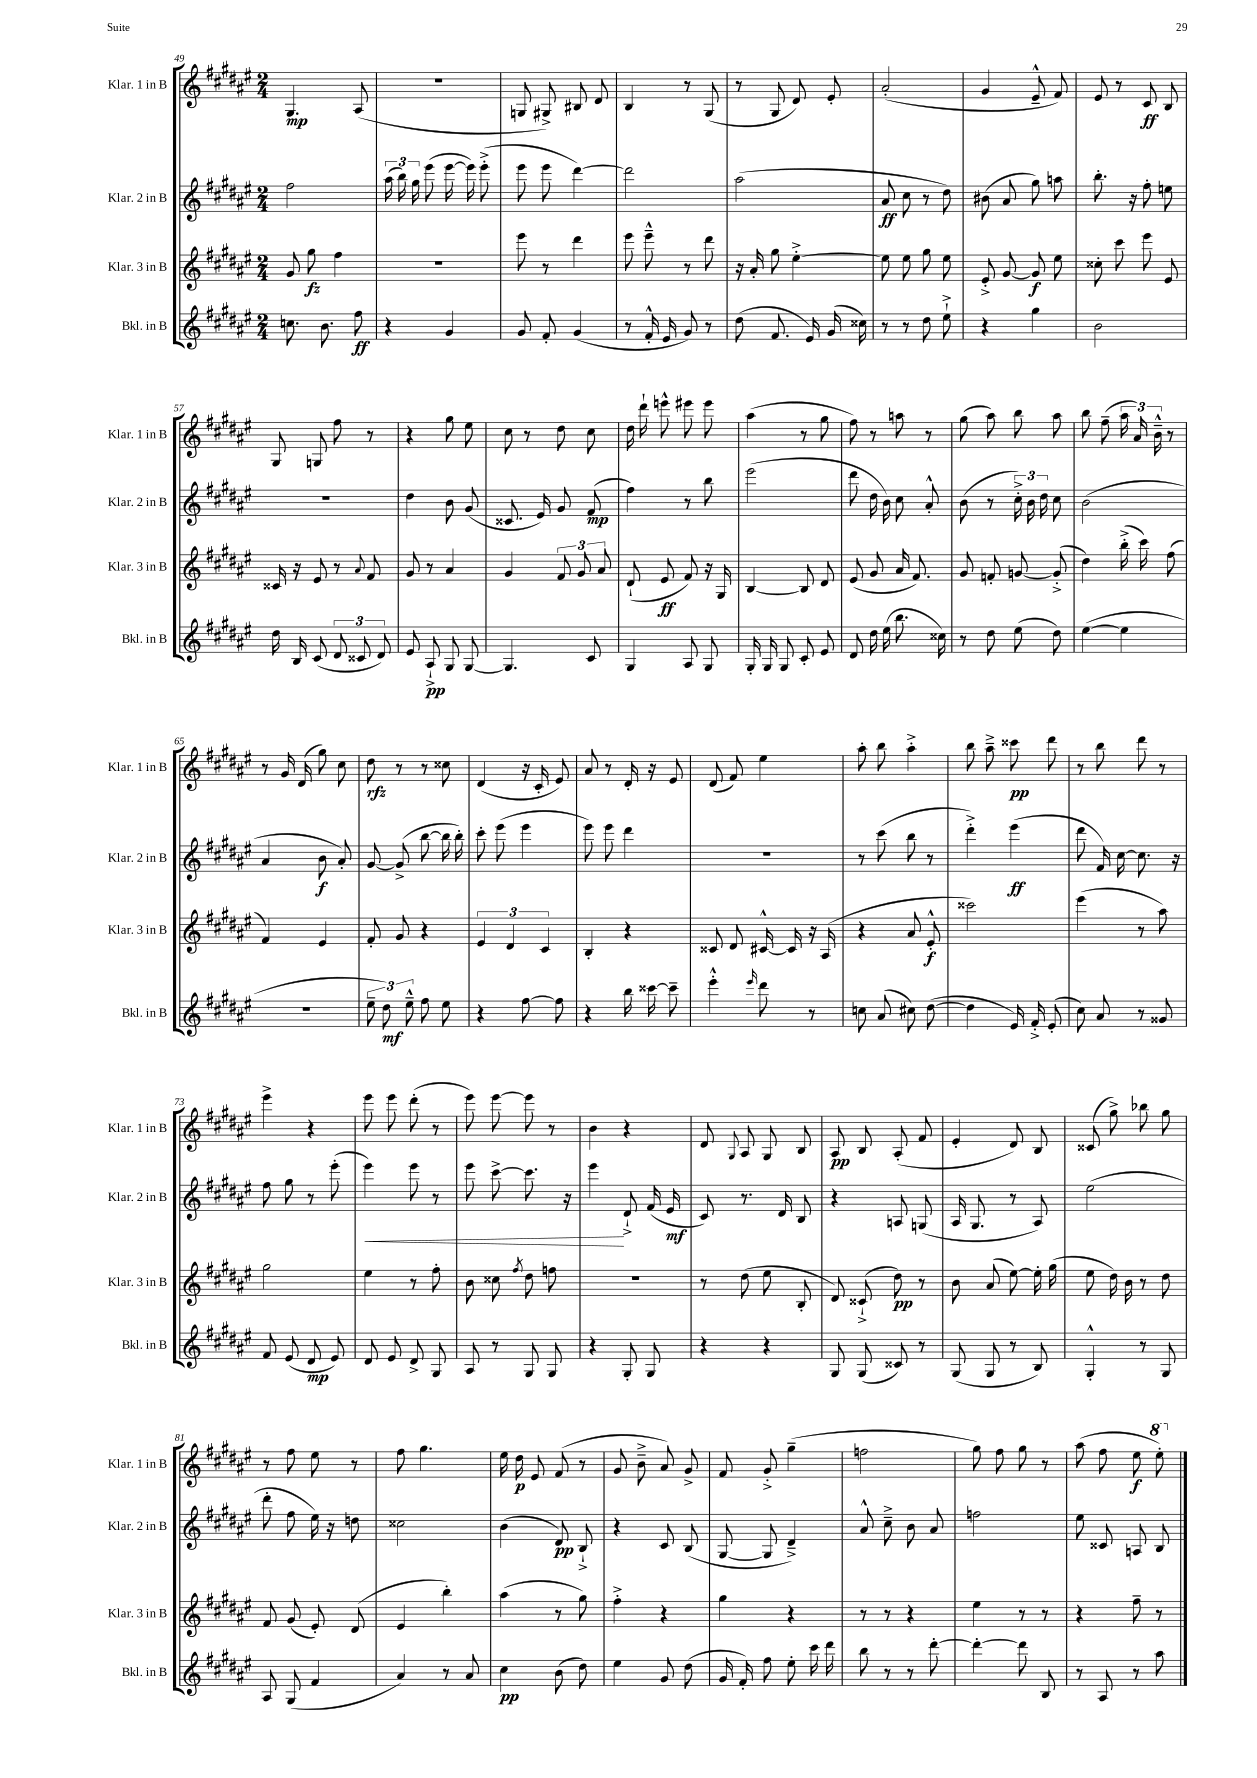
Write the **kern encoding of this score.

**kern	**dynam	**kern	**dynam	**kern	**dynam	**kern	**dynam
*part4	*part4	*part3	*part3	*part2	*part2	*part1	*part1
*staff4	*staff4	*staff3	*staff3	*staff2	*staff2	*staff1	*staff1
*I"Bkl. in B	*	*I"Klar. 3 in B	*	*I"Klar. 2 in B	*	*I"Klar. 1 in B	*
*I'Bkl. in B	*	*I'Klar. 3 in B	*	*I'Klar. 2 in B	*	*I'Klar. 1 in B	*
*clefG2	*	*clefG2	*	*clefG2	*	*clefG2	*
*k[f#c#g#d#a#e#]	*	*k[f#c#g#d#a#e#]	*	*k[f#c#g#d#a#e#]	*	*k[f#c#g#d#a#e#]	*
*M2/4	*	*M2/4	*	*M2/4	*	*M2/4	*
=49	=49	=49	=49	=49	=49	=49	=49
8.ccn\	.	8g#/	.	2ff#\	.	4.G#/	mp
.	.	8gg#\	fz	.	.	.	.
8.b\	.	.	.	.	.	.	.
.	.	4ff#\	.	.	.	.	.
8ff#\	ff	.	.	.	.	(8A#/	.
=50	=50	=50	=50	=50	=50	=50	=50
4r	.	2r	.	(24aa#\	.	2r	.
.	.	.	.	24bb\)	.	.	.
.	.	.	.	24gg#\	.	.	.
.	.	.	.	(8eee#\	.	.	.
4g#/	.	.	.	[16eee#\	.	.	.
.	.	.	.	16eee#\])	.	.	.
.	.	.	.	(8eee#'^\	.	.	.
=51	=51	=51	=51	=51	=51	=51	=51
8g#/	.	8eee#\	.	8eee#\	.	8Gn/	.
8f#'/	.	8r	.	8eee#\	.	8G#X^/)	.
(4g#/	.	4ddd#\	.	[4ddd#\)	.	8B#X/	.
.	.	.	.	.	.	8d#/	.
=52	=52	=52	=52	=52	=52	=52	=52
8r	.	8eee#\	.	2ddd#\]	.	4B/	.
16f#'^^/	.	8eee#~^^\	.	.	.	.	.
16e#/	.	.	.	.	.	.	.
8g#/)	.	8r	.	.	.	8r	.
8r	.	8ddd#\	.	.	.	(8G#/	.
=53	=53	=53	=53	=53	=53	=53	=53
(8dd#\	.	16r	.	(2aa#\	.	8r	.
.	.	16a#'/	.	.	.	.	.
8.f#/	.	8gg#\	.	.	.	8G#/	.
.	.	[4ee#'^\	.	.	.	8d#/)	.
16e#/)	.	.	.	.	.	.	.
(16g#/	.	.	.	.	.	8e#'/	.
16cc##X\)	.	.	.	.	.	.	.
=54	=54	=54	=54	=54	=54	=54	=54
8r	.	8ee#\]	.	8a#/	ff	(2a#'/	.
8r	.	8ee#\	.	8cc#\	.	.	.
8dd#\	.	8gg#\	.	8r	.	.	.
8ee#`^\	.	8ee#\	.	8dd#\)	.	.	.
=55	=55	=55	=55	=55	=55	=55	=55
4r	.	8e#'^/	.	(8b#X\	.	4g#/	.
.	.	[8g#/	.	8a#/	.	.	.
4gg#\	.	8g#/]	f	8gg#\)	.	8e#~^^/	.
.	.	8ee#\	.	8aan\	.	8f#/)	.
=56	=56	=56	=56	=56	=56	=56	=56
2b\	.	8cc##X'\	.	8.bb'\	.	8e#/	.
.	.	8ccc#\	.	.	.	8r	.
.	.	.	.	16r	.	.	.
.	.	8eee#\	.	8ff#'\	.	8c#/	ff
.	.	8e#/	.	8een\	.	8B/	.
!!LO:LB:g=z
=57	=57	=57	=57	=57	=57	=57	=57
16dd#\	.	16c##X/	.	2r	.	8G#/	.
16B/	.	16r	.	.	.	.	.
(8c#/	.	8e#/	.	.	.	8Gn/	.
12d#/	.	8r	.	.	.	8ff#\	.
12c##X/	.	.	.	.	.	.	.
.	.	8qqa#/	.	.	.	.	.
.	.	8f#/	.	.	.	8r	.
12d#/)	.	.	.	.	.	.	.
=58	=58	=58	=58	=58	=58	=58	=58
8e#/	.	8g#/	.	4dd#\	.	4r	.
8A#`^/	pp	8r	.	.	.	.	.
8G#/	.	4a#/	.	8b\	.	8gg#\	.
[8G#/	.	.	.	(8g#/	.	8ee#\	.
=59	=59	=59	=59	=59	=59	=59	=59
4.G#/]	.	4g#/	.	8.c##X/	.	8cc#\	.
.	.	.	.	.	.	8r	.
.	.	.	.	16e#/)	.	.	.
.	.	12f#/	.	8g#/	.	8dd#\	.
.	.	12g#/	.	.	.	.	.
8c#/	.	.	.	(8f#/	mp	8cc#\	.
.	.	12a#/	.	.	.	.	.
=60	=60	=60	=60	=60	=60	=60	=60
4G#/	.	(8d#`/	.	4ff#\)	.	16dd#\	.
.	.	.	.	.	.	16ddd#`\	.
.	.	8e#/	ff	.	.	8eeen^^\	.
8A#/	.	8f#/)	.	8r	.	8eee#X\	.
8G#/	.	16r	.	8bb\	.	8eee#\	.
.	.	16G#/	.	.	.	.	.
=61	=61	=61	=61	=61	=61	=61	=61
16G#'/	.	[4B/	.	(2eee#\	.	(4aa#\	.
16G#/	.	.	.	.	.	.	.
8G#/	.	.	.	.	.	.	.
8c#'/	.	8B/]	.	.	.	8r	.
8e#/	.	8d#/	.	.	.	8gg#\	.
=62	=62	=62	=62	=62	=62	=62	=62
8d#/	.	(8e#/	.	8ddd#\	.	8ff#\)	.
16dd#\	.	8g#/	.	16dd#\	.	8r	.
(16ee#\	.	.	.	16b\)	.	.	.
8.bb\	.	16a#/	.	8cc#\	.	8aan\	.
.	.	8.f#/)	.	.	.	.	.
.	.	.	.	8a#'^^/	.	8r	.
16cc##X\)	.	.	.	.	.	.	.
=63	=63	=63	=63	=63	=63	=63	=63
8r	.	8g#/	.	(8b\	.	(8gg#\	.
8dd#\	.	8fn'/	.	8r	.	8aa#\)	.
(8ee#\	.	[8gn/	.	24cc#'^\)	.	8bb\	.
.	.	.	.	24b\	.	.	.
.	.	.	.	24dd#\	.	.	.
8dd#\)	.	(8g'^/]	.	8cc#\	.	8aa#\	.
=64	=64	=64	=64	=64	=64	=64	=64
([4ee#\	.	4dd#\)	.	(2b\	.	8bb\	.
.	.	.	.	.	.	(8ff#~\	.
4ee#\]	.	(16bb'^\	.	.	.	24aa#\	.
.	.	.	.	.	.	24a#/)	.
.	.	16ccc#\)	.	.	.	.	.
.	.	.	.	.	.	24b~^^\	.
.	.	(8ff#\	.	.	.	8r	.
!!LO:LB:g=z
=65	=65	=65	=65	=65	=65	=65	=65
2r	.	4f#/)	.	4a#/	.	8r	.
.	.	.	.	.	.	16g#/	.
.	.	.	.	.	.	(16d#/	.
.	.	4e#/	.	8b\	f	8gg#\)	.
.	.	.	.	8a#'/)	.	8cc#\	.
=66	=66	=66	=66	=66	=66	=66	=66
12ee#~\	.	8f#'/	.	[8g#/	.	8dd#\	rfz
12dd#\)	mf	.	.	.	.	.	.
.	.	8g#/	.	(8g#^/]	.	8r	.
12ee#~^^\	.	.	.	.	.	.	.
8ff#\	.	4r	.	[8bb\	.	8r	.
8ee#\	.	.	.	16bb\]	.	8cc##X\	.
.	.	.	.	16bb'\)	.	.	.
=67	=67	=67	=67	=67	=67	=67	=67
4r	.	6e#/	.	8ccc#'\	.	(4d#/	.
.	.	.	.	(8eee#\	.	.	.
.	.	6d#/	.	.	.	.	.
[8ff#\	.	.	.	4eee#\	.	16r	.
.	.	.	.	.	.	16c#'/	.
.	.	6c#/	.	.	.	.	.
8ff#\]	.	.	.	.	.	8e#/)	.
=68	=68	=68	=68	=68	=68	=68	=68
4r	.	4B'/	.	8eee#\)	.	8a#/	.
.	.	.	.	8eee#\	.	8r	.
16bb\	.	4r	.	4ddd#\	.	16d#'/	.
[16ccc##X\	.	.	.	.	.	16r	.
8ccc##~\]	.	.	.	.	.	8e#/	.
=69	=69	=69	=69	=69	=69	=69	=69
4eee#'^^\	.	8c##X/	.	2r	.	(8d#/	.
.	.	8d#/	.	.	.	8f#/)	.
16qqeee#/	.	.	.	.	.	.	.
8ddd#\	.	[16c#X^^/	.	.	.	4ee#\	.
.	.	16c#/]	.	.	.	.	.
8r	.	16r	.	.	.	.	.
.	.	(16A#/	.	.	.	.	.
=70	=70	=70	=70	=70	=70	=70	=70
8ccn\	.	4r	.	8r	.	8aa#'\	.
(8a#/	.	.	.	(8ccc#\	.	8bb\	.
8cc#X\)	.	8a#/	.	8bb\	.	4aa#'^\	.
([8dd#\	.	8e#'^^/	f	8r	.	.	.
=71	=71	=71	=71	=71	=71	=71	=71
4dd#\]	.	2ccc##X\)	.	4ddd#'^\)	.	8bb\	.
.	.	.	.	.	.	8aa#~^\	.
16e#/)	.	.	.	(4eee#\	ff	8ccc##X\	pp
16f#'^/	.	.	.	.	.	.	.
(8e#'/	.	.	.	.	.	8ddd#\	.
=72	=72	=72	=72	=72	=72	=72	=72
8cc#\)	.	(4eee#\	.	8ddd#\	.	8r	.
8a#/	.	.	.	16f#/)	.	8bb\	.
.	.	.	.	[16cc#\	.	.	.
8r	.	8r	.	8.cc#\]	.	8ddd#\	.
8g##X/	.	8aa#\)	.	.	.	8r	.
.	.	.	.	16r	.	.	.
!!LO:LB:g=z
=73	=73	=73	=73	=73	=73	=73	=73
8f#/	.	2gg#\	.	8ff#\	.	4eee#^\	.
(8e#/	.	.	.	8gg#\	.	.	.
8d#/	mp	.	.	8r	.	4r	.
8e#/)	.	.	.	(8eee#'\	.	.	.
=74	=74	=74	=74	=74	=74	=74	=74
!	!	!	!	!	!LO:HP:b	!	!
8d#/	.	4ee#\	.	4eee#\)	<	8eee#\	.
8e#/	.	.	.	.	.	8eee#\	.
8d#^/	.	8r	.	8eee#\	.	(8ddd#'\	.
8G#/	.	8ff#'\	.	8r	.	8r	.
=75	=75	=75	=75	=75	=75	=75	=75
8A#/	.	8b\	.	8eee#\	.	8eee#\)	.
8r	.	8cc##X\	.	[8ccc#^\	.	[8eee#\	.
.	.	8qff#/	.	.	.	.	.
8G#/	.	8dd#\	.	8.ccc#\]	.	8eee#\]	.
8G#/	.	8ffn\	.	.	.	8r	.
.	.	.	.	16r	.	.	.
=76	=76	=76	=76	=76	=76	=76	=76
4r	.	2r	.	4eee#\	.	4b\	.
8G#'/	.	.	.	8d#`^/	[	4r	.
8G#/	.	.	.	(16f#/	.	.	.
.	.	.	.	16e#/	mf	.	.
=77	=77	=77	=77	=77	=77	=77	=77
4r	.	8r	.	8c#/)	.	8d#/	.
.	.	.	.	.	.	8qqG#/	.
.	.	(8dd#\	.	8.r	.	8A#/	.
4r	.	8ee#\	.	.	.	8G#/	.
.	.	.	.	16d#/	.	.	.
.	.	8B'/	.	8B/	.	8B/	.
=78	=78	=78	=78	=78	=78	=78	=78
8G#/	.	8d#/)	.	4r	.	8A#/	pp
(8G#/	.	(8c##X`^/	.	.	.	8B/	.
8c##X/)	.	8dd#\)	pp	8An/	.	(8A#'/	.
8r	.	8r	.	(8Gn/	.	8f#/	.
=79	=79	=79	=79	=79	=79	=79	=79
(8G#/	.	8b\	.	16A#/	.	4e#'/	.
.	.	.	.	8.G#/	.	.	.
8G#/	.	(8a#/	.	.	.	.	.
8r	.	[8ee#\)	.	8r	.	8d#/)	.
8B/)	.	16ee#'\]	.	8A#/)	.	8B/	.
.	.	(16gg#\	.	.	.	.	.
=80	=80	=80	=80	=80	=80	=80	=80
4G#'^^/	.	8ee#\	.	(2ee#\	.	(8c##X/	.
.	.	16dd#\)	.	.	.	8gg#^\)	.
.	.	16b\	.	.	.	.	.
8r	.	8r	.	.	.	8bb-X\	.
8G#/	.	8dd#\	.	.	.	8gg#\	.
!!LO:LB:g=z
=81	=81	=81	=81	=81	=81	=81	=81
8A#/	.	8f#/	.	8ddd#'\	.	8r	.
(8G#/	.	(8g#/	.	8ff#\	.	8ff#\	.
4f#/	.	8e#'/)	.	16ee#\)	.	8ee#\	.
.	.	.	.	16r	.	.	.
.	.	(8d#/	.	8ddn\	.	8r	.
=82	=82	=82	=82	=82	=82	=82	=82
4a#/)	.	4e#/	.	2cc##X\	.	8ff#\	.
.	.	.	.	.	.	4.gg#\	.
8r	.	4bb'\)	.	.	.	.	.
8a#/	.	.	.	.	.	.	.
=83	=83	=83	=83	=83	=83	=83	=83
4cc#\	pp	(4aa#\	.	(4b\	.	16ee#\	.
.	.	.	.	.	.	16dd#\	p
.	.	.	.	.	.	8e#/	.
(8b\	.	8r	.	8d#/)	pp	(8f#/	.
8dd#\)	.	8gg#\)	.	8B`^/	.	8r	.
=84	=84	=84	=84	=84	=84	=84	=84
4ee#\	.	4ff#'^\	.	4r	.	8g#/	.
.	.	.	.	.	.	8b~^\	.
8g#/	.	4r	.	8c#/	.	8a#/)	.
(8dd#\	.	.	.	(8B/	.	8g#^/	.
=85	=85	=85	=85	=85	=85	=85	=85
16g#/	.	4gg#\	.	[8G#/	.	8f#/	.
16f#'/)	.	.	.	.	.	.	.
8ff#\	.	.	.	8G#/]	.	8g#'^/	.
8ee#'\	.	4r	.	4d#~^/)	.	(4gg#~\	.
16ccc#\	.	.	.	.	.	.	.
16ddd#\	.	.	.	.	.	.	.
=86	=86	=86	=86	=86	=86	=86	=86
8bb\	.	8r	.	8a#^^/	.	2ffn\	.
8r	.	8r	.	8cc#~^\	.	.	.
8r	.	4r	.	8b\	.	.	.
[8ddd#'\	.	.	.	8a#/	.	.	.
=87	=87	=87	=87	=87	=87	=87	=87
4ddd#'\_	.	4ee#\	.	2ffn\	.	8gg#\)	.
.	.	.	.	.	.	8ff#\	.
8ddd#\]	.	8r	.	.	.	8gg#\	.
8B/	.	8r	.	.	.	8r	.
=88	=88	=88	=88	=88	=88	=88	=88
8r	.	4r	.	8ee#\	.	(8aa#\	.
8A#/	.	.	.	8c##X/	.	8ff#\	.
8r	.	8ff#~\	.	8An/	.	8ee#\	f
*	*	*	*	*	*	*8va	*
8aa#\	.	8r	.	8B/	.	8eee#'\)	.
*	*	*	*	*	*	*X8va	*
==	==	==	==	==	==	==	==
*-	*-	*-	*-	*-	*-	*-	*-
